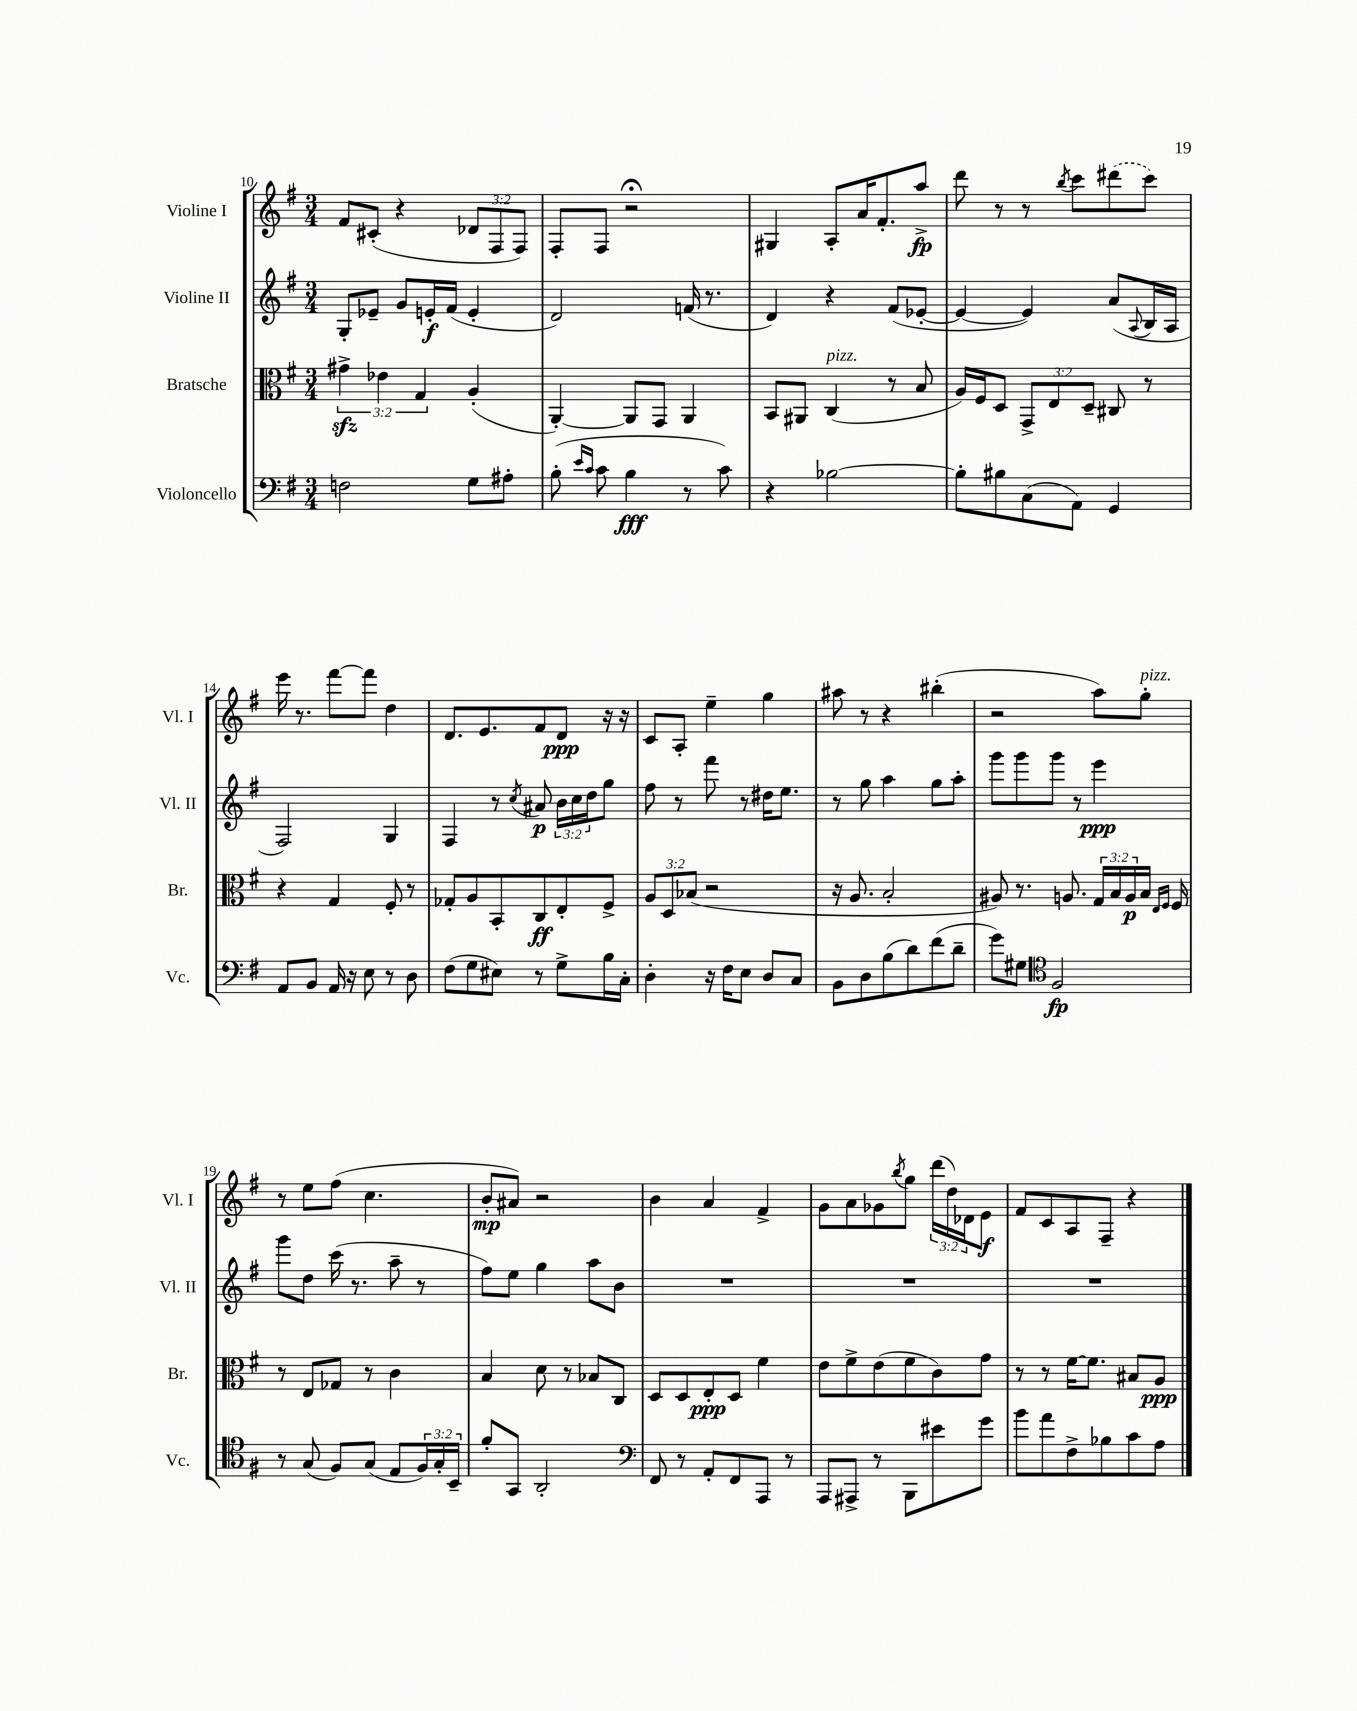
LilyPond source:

<<
\new StaffGroup <<
\new Staff = "s0" \with { instrumentName = "Violine I" shortInstrumentName = "Vl. I" } {
    \clef treble \key g \major \numericTimeSignature \time 3/4 \override Staff.TupletNumber.text = #tuplet-number::calc-fraction-text
    fis'8 cis'8-.( r4 \tuplet 3/2 { des'8 fis8 fis8) } |
    fis8-. fis8 r2\fermata |
    gis4 a8-. a'16 fis'8.-. a''8->\fp |
    d'''8 r8 r8 \acciaccatura { b''8 } c'''8 \once \slurDashed dis'''8( c'''8) |
    e'''16 r8. fis'''8~ fis'''8 d''4 |
    d'8. e'8. fis'8 d'8\ppp r16 r16 |
    c'8 a8-. e''4-- g''4 |
    ais''8 r8 r4 bis''4-.( |
    r2 a''8) g''8-.^\markup { \italic "pizz." } |
    r8 e''8 fis''8( c''4. |
    b'8-.\mp ais'8) r2 |
    b'4 a'4 fis'4-> |
    g'8 a'8 ges'8 \acciaccatura { b''8 } g''8 \tuplet 3/2 { d'''16( d''16) des'16 } e'8\f |
    fis'8 c'8 a8 fis8-- r4 \bar "|." |
}
\new Staff = "s1" \with { instrumentName = "Violine II" shortInstrumentName = "Vl. II" } {
    \clef treble \key g \major \numericTimeSignature \time 3/4 \override Staff.TupletNumber.text = #tuplet-number::calc-fraction-text
    g8-. ees'8-- g'8 e'16-.\f fis'16( e'4-. |
    d'2) f'16( r8. |
    d'4) r4 fis'8( ees'8~-. |
    ees'4~ ees'4) a'8( \appoggiatura { a8 } b16 a16 |
    fis2) g4 |
    fis4 r8 \acciaccatura { c''8 } ais'8\p \tuplet 3/2 { b'16 c''16 d''16 } g''8 |
    fis''8 r8 fis'''8 r8 dis''16 e''8. |
    r8 g''8 a''4 g''8 a''8-. |
    g'''8 g'''8 g'''8 r8 e'''4\ppp |
    g'''8 d''8 c'''16( r8. a''8-- r8 |
    fis''8) e''8 g''4 a''8 b'8 |
    R2. |
    R2. |
    R2. \bar "|." |
}
\new Staff = "s2" \with { instrumentName = "Bratsche" shortInstrumentName = "Br." } {
    \clef alto \key g \major \numericTimeSignature \time 3/4 \override Staff.TupletNumber.text = #tuplet-number::calc-fraction-text
    \tuplet 3/2 { gis'4->\sfz ees'4 g4 } a4-.( |
    a,4~-.) a,8 g,8 a,4 |
    b,8 ais,8 c4^\markup { \italic "pizz." }( r8 b8 |
    a16) fis16 d8 \tuplet 3/2 { g,8-> e8 d8-- } cis8 r8 |
    r4 g4 fis8-. r8 |
    ges8-. a8 b,8-. c8\ff e8-. fis8-> |
    \tuplet 3/2 { a8 d8 bes8( } r2 |
    r16 a8. b2-. |
    ais8) r8. a8. \tuplet 3/2 { g16 b16 a16\p } b16 \grace { e16 fis16 } fis16 |
    r8 e8 ges8 r8 c'4 |
    b4 d'8 r8 bes8 c8 |
    d8 d8 e8-.\ppp d8 fis'4 |
    e'8 fis'8-> e'8( fis'8 c'8) g'8 |
    r8 r8 fis'16~ fis'8. bis8 a8\ppp \bar "|." |
}
\new Staff = "s3" \with { instrumentName = "Violoncello" shortInstrumentName = "Vc." } {
    \clef bass \key g \major \numericTimeSignature \time 3/4 \override Staff.TupletNumber.text = #tuplet-number::calc-fraction-text
    f2 g8 ais8-. |
    b8-.( \grace { e'16 c'16 } c'8 b4\fff r8 c'8) |
    r4 bes2~ |
    bes8-. bis8 c8( a,8) g,4 |
    a,8 b,8 a,16 r16 e8 r8 d8 |
    fis8( g8 eis8) r8 g8-> b16 c16-. |
    d4-. r16 fis16 e8 d8 c8 |
    b,8 d8 b8( d'8) fis'8( d'8-- |
    g'8) gis8 \clef tenor fis2\fp |
    r8 g8( fis8) g8( e8 \tuplet 3/2 { fis16) g16-. b,16-- } |
    fis'8-. g,8 a,2-. |
    \clef bass fis,8 r8 a,8-. fis,8 a,,8 r8 |
    a,,8 ais,,8-> r8 b,,8 eis'8 g'8 |
    b'8 a'8 fis8-> bes8 c'8 a8 \bar "|." |
}
>>
>>
\layout { \context { \Score currentBarNumber = #10 } }
